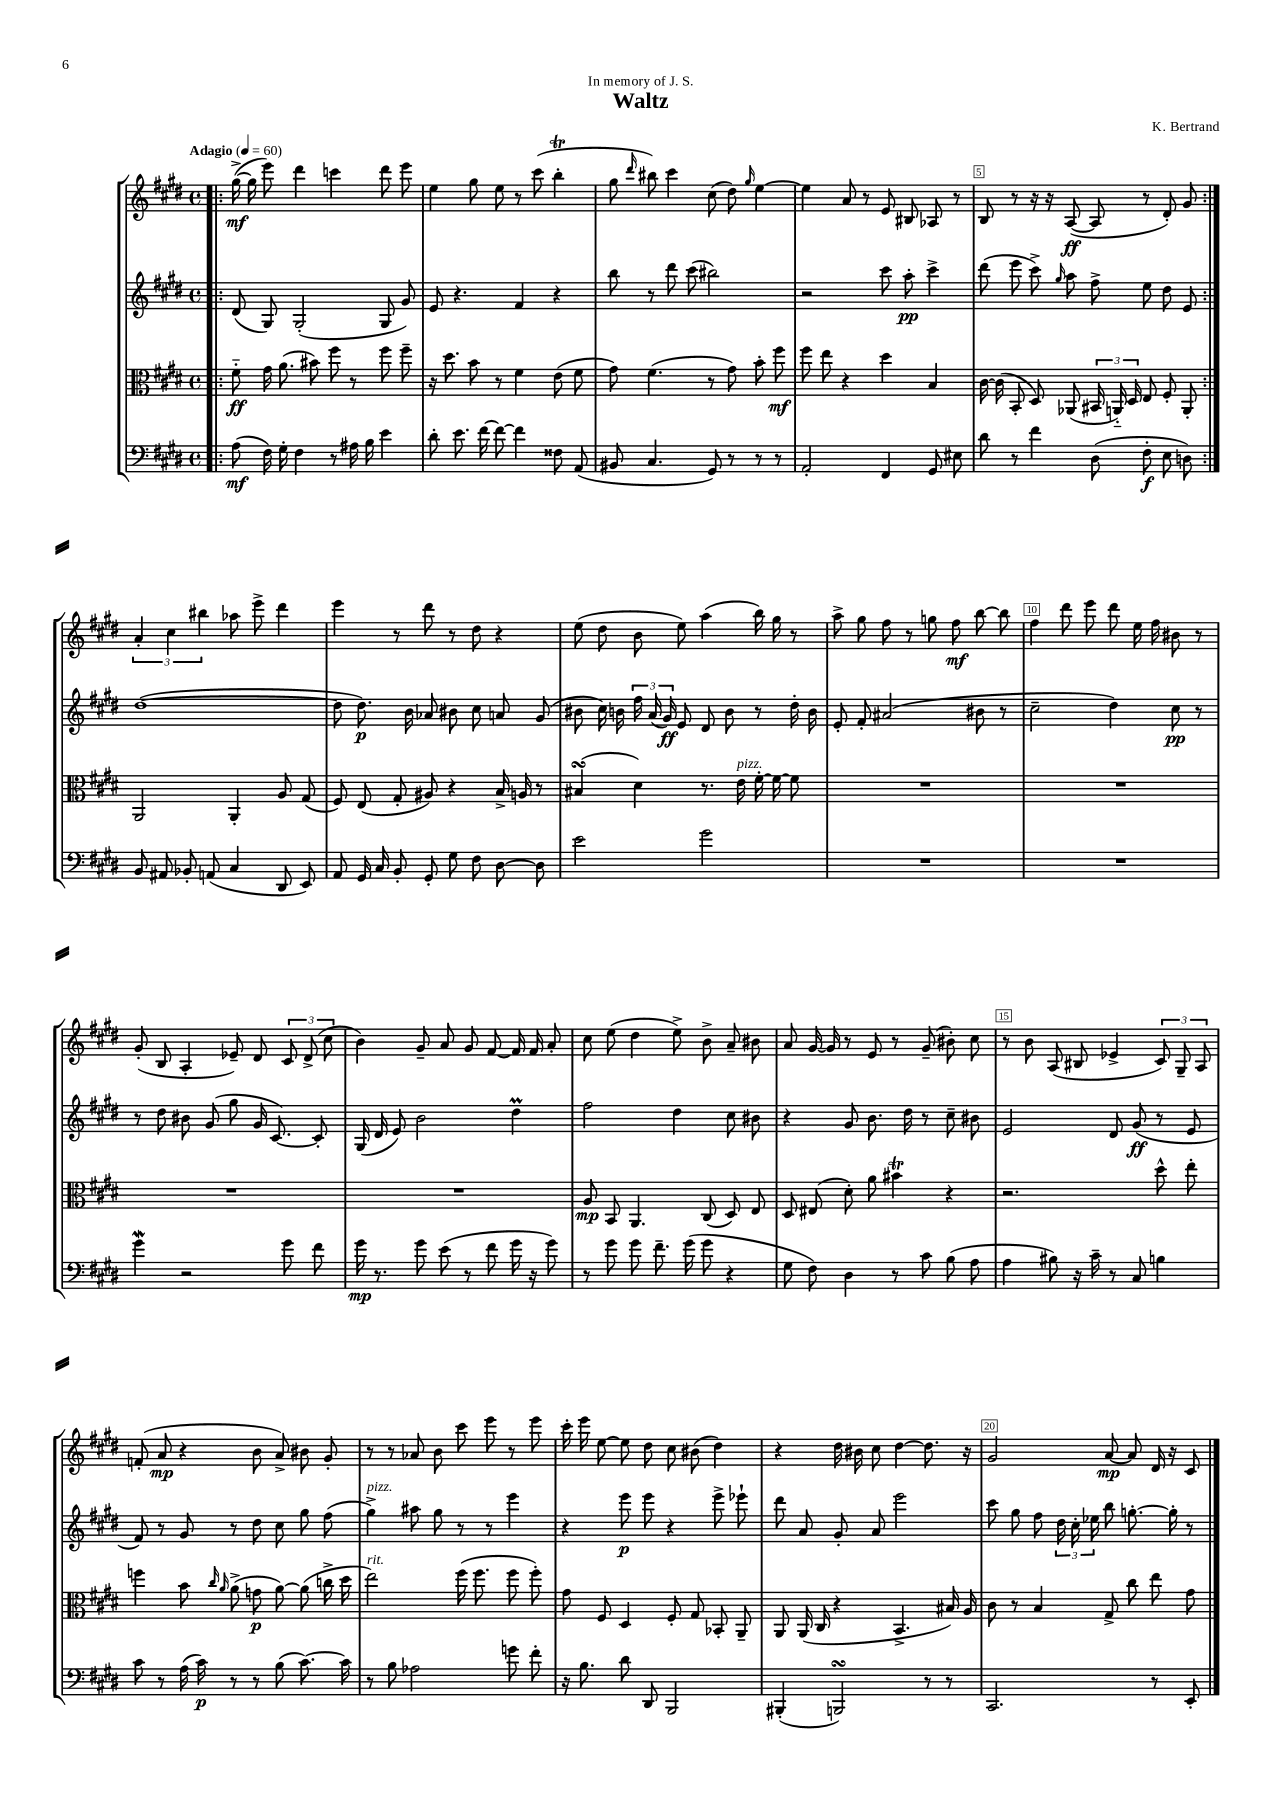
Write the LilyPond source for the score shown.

\header { title = "Waltz" composer = "K. Bertrand" dedication = "In memory of J. S." }
<<
\new StaffGroup <<
\new Staff = "s0" {
    \clef treble \key e \major \defaultTimeSignature \time 4/4 \tempo "Adagio" 4 = 60
    \autoBeamOff \repeat volta 2 { \bar ".|:" gis''16~->\mf( gis''16 e'''8) dis'''4 c'''4 dis'''8 e'''8 |
    e''4 gis''8 e''8 r8 cis'''8( b''4-.\trill |
    gis''8 \grace { dis'''16 } bis''8) cis'''4 cis''8( dis''8) \grace { gis''16 } e''4~ |
    e''4 a'8 r8 e'8 bis8 aes8 r8 |
    b8 r8 r16 r16 a8~\ff( a8 r8 dis'8-.) gis'8 | }
    \tuplet 3/2 { a'4-. cis''4 bis''4 } aes''8 e'''8-> dis'''4 |
    e'''4 r8 dis'''8 r8 dis''8 r4 |
    e''8( dis''8 b'8 e''8) a''4( b''16) gis''16 r8 |
    a''8-> gis''8 fis''8 r8 g''8 fis''8\mf b''8~ b''8 |
    fis''4 dis'''8 e'''8 dis'''8 e''16 fis''16 bis'8 r8 |
    gis'8-.( b8 a4-. ees'8--) dis'8 \tuplet 3/2 { cis'8 dis'8->( cis''8 } |
    b'4) gis'8-- a'8 gis'8 fis'8~ fis'16 fis'16 a'8-. |
    cis''8 e''8( dis''4 e''8->) b'8-> a'8-- bis'8 |
    a'8 gis'16~ gis'16 r8 e'8 r8 gis'8--( bis'8-.) cis''8 |
    r8 b'8 a8( bis8 ees'4-> \tuplet 3/2 { cis'8) gis8-- a8 } |
    f'8-.( a'8\mp r4 b'8 a'8->) bis'8 gis'8-. |
    r8 r8 aes'8 b'8 cis'''8 e'''8 r8 e'''8 |
    cis'''16-. e'''16 e''8~ e''8 dis''8 cis''8 bis'8( dis''4) |
    r4 dis''16 bis'16 cis''8 dis''4~ dis''8. r16 |
    gis'2 a'8~\mp a'8 dis'16 r16 cis'8 \bar "|." |
}
\new Staff = "s1" {
    \clef treble \key e \major \defaultTimeSignature \time 4/4
    \autoBeamOff \repeat volta 2 { \bar ".|:" dis'8( gis8) gis2-.( gis8 gis'8) |
    e'8 r4. fis'4 r4 |
    b''8 r8 dis'''8 cis'''8( bis''2) |
    r2 cis'''8 a''8-.\pp cis'''4-> |
    dis'''8( e'''8 cis'''8->) \grace { gis''16 } a''8 fis''8-> e''8 dis''8 e'8 | }
    dis''1~( |
    dis''8 dis''8.\p) b'16 aes'8 bis'8 cis''8 a'8 gis'8( |
    bis'8 cis''16) b'16 \tuplet 3/2 { fis''16 a'16( gis'16\ff) } e'8 dis'8 b'8 r8 dis''16-. b'16 |
    e'8-. fis'8-. ais'2( bis'8 r8 |
    cis''2-- dis''4) cis''8\pp r8 |
    r8 dis''8 bis'8 gis'8( gis''8 gis'16 cis'8.~) cis'8-. |
    gis16( dis'16 e'8) b'2 dis''4\prall |
    fis''2 dis''4 cis''8 bis'8 |
    r4 gis'8 b'8. dis''16 r8 cis''8-- bis'8 |
    e'2 dis'8 gis'8\ff( r8 e'8 |
    fis'8) r8 gis'8 r8 dis''8 cis''8 gis''8 fis''8( |
    gis''4->^\markup { \italic "pizz." }) ais''8 gis''8 r8 r8 e'''4 |
    r4 e'''8\p e'''8 r4 e'''8-> ees'''8-! |
    dis'''8 a'8 gis'8-. a'8 e'''2 |
    cis'''8 gis''8 fis''8 \tuplet 3/2 { dis''16 cis''16-. ees''16 } b''8 g''8.~-. g''16-. r8 \bar "|." |
}
\new Staff = "s2" {
    \clef alto \key e \major \defaultTimeSignature \time 4/4
    \autoBeamOff \repeat volta 2 { \bar ".|:" fis'8-_\ff gis'16 a'8.( bis'8) fis''8 r8 fis''8 fis''8-- |
    r16 dis''8. b'8 r8 fis'4 e'8( fis'8 |
    gis'8) fis'4.( r8 gis'8) b'8-. fis''8\mf |
    fis''8 e''8 r4 dis''4 b4 |
    cis'16~ cis'16( b,8-. dis8) aes,8( \tuplet 3/2 { bis,16 a,16-_) dis16 } e8 fis8-. a,8-. | }
    a,2 a,4-. a8 gis8( |
    fis8) e8( gis8-. ais8) r4 b16-> a16 r8 |
    bis4\turn( dis'4) r8. e'16^\markup { \italic "pizz." } fis'16~-. fis'16~ fis'8 |
    R1 |
    R1 |
    R1 |
    R1 |
    a8\mp b,8 a,4. cis8( dis8) e8 |
    dis8 eis8( dis'8-.) a'8 bis'4\trill r4 |
    r2. dis''8-^ e''8-. |
    f''4 b'8 \grace { cis''16 a'16 } a'8->( g'8\p a'8~) a'8( c''16-> dis''16 |
    e''2^\markup { \italic "rit." }) fis''16( fis''8. fis''8 fis''8-.) |
    gis'8 fis8 dis4 fis8-. gis8 bes,8-. a,8-- |
    a,8 a,16( cis16 r4 b,4.-> bis16) a16 |
    cis'8 r8 b4 gis8-> cis''8 e''8 gis'8 \bar "|." |
}
\new Staff = "s3" {
    \clef bass \key e \major \defaultTimeSignature \time 4/4
    \autoBeamOff \repeat volta 2 { \bar ".|:" a8\mf( fis16) gis16-. fis4 r8 ais16 b16 e'4 |
    dis'8-. e'8. fis'16~ fis'8~ fis'4 fisis8 a,8( |
    bis,8 cis4. gis,8) r8 r8 r8 |
    a,2-. fis,4 gis,8 eis8 |
    dis'8 r8 fis'4 dis8( fis8-.\f e8 d8) | }
    b,8 ais,8 bes,8-. a,8( cis4 dis,8 e,8) |
    a,8 gis,16 cis16 b,8-. gis,8-. gis8 fis8 dis8~ dis8 |
    e'2 gis'2 |
    R1 |
    R1 |
    gis'4\mordent r2 gis'8 fis'8 |
    gis'16\mp r8. gis'8 e'8( r8 fis'8 gis'16 r16 gis'8) |
    r8 gis'8 gis'8 fis'8.-- gis'16( gis'8 r4 |
    gis8 fis8) dis4 r8 cis'8 b8( a8 |
    a4 bis8) r16 cis'16-- r8 cis8 b4 |
    cis'8 r8 a16( cis'16\p) r8 r8 b8( cis'8.~) cis'16 |
    r8 b8 aes2 g'8 fis'8-. |
    r16 b8. dis'8 dis,8 b,,2 |
    bis,,4-.( b,,2\turn) r8 r8 |
    cis,2. r8 e,8-. \bar "|." |
}
>>
>>
\layout { \context { \Score \override BarNumber.break-visibility = ##(#f #t #t) barNumberVisibility = #(every-nth-bar-number-visible 5) \override BarNumber.stencil = #(make-stencil-boxer 0.1 0.3 ly:text-interface::print) } }
